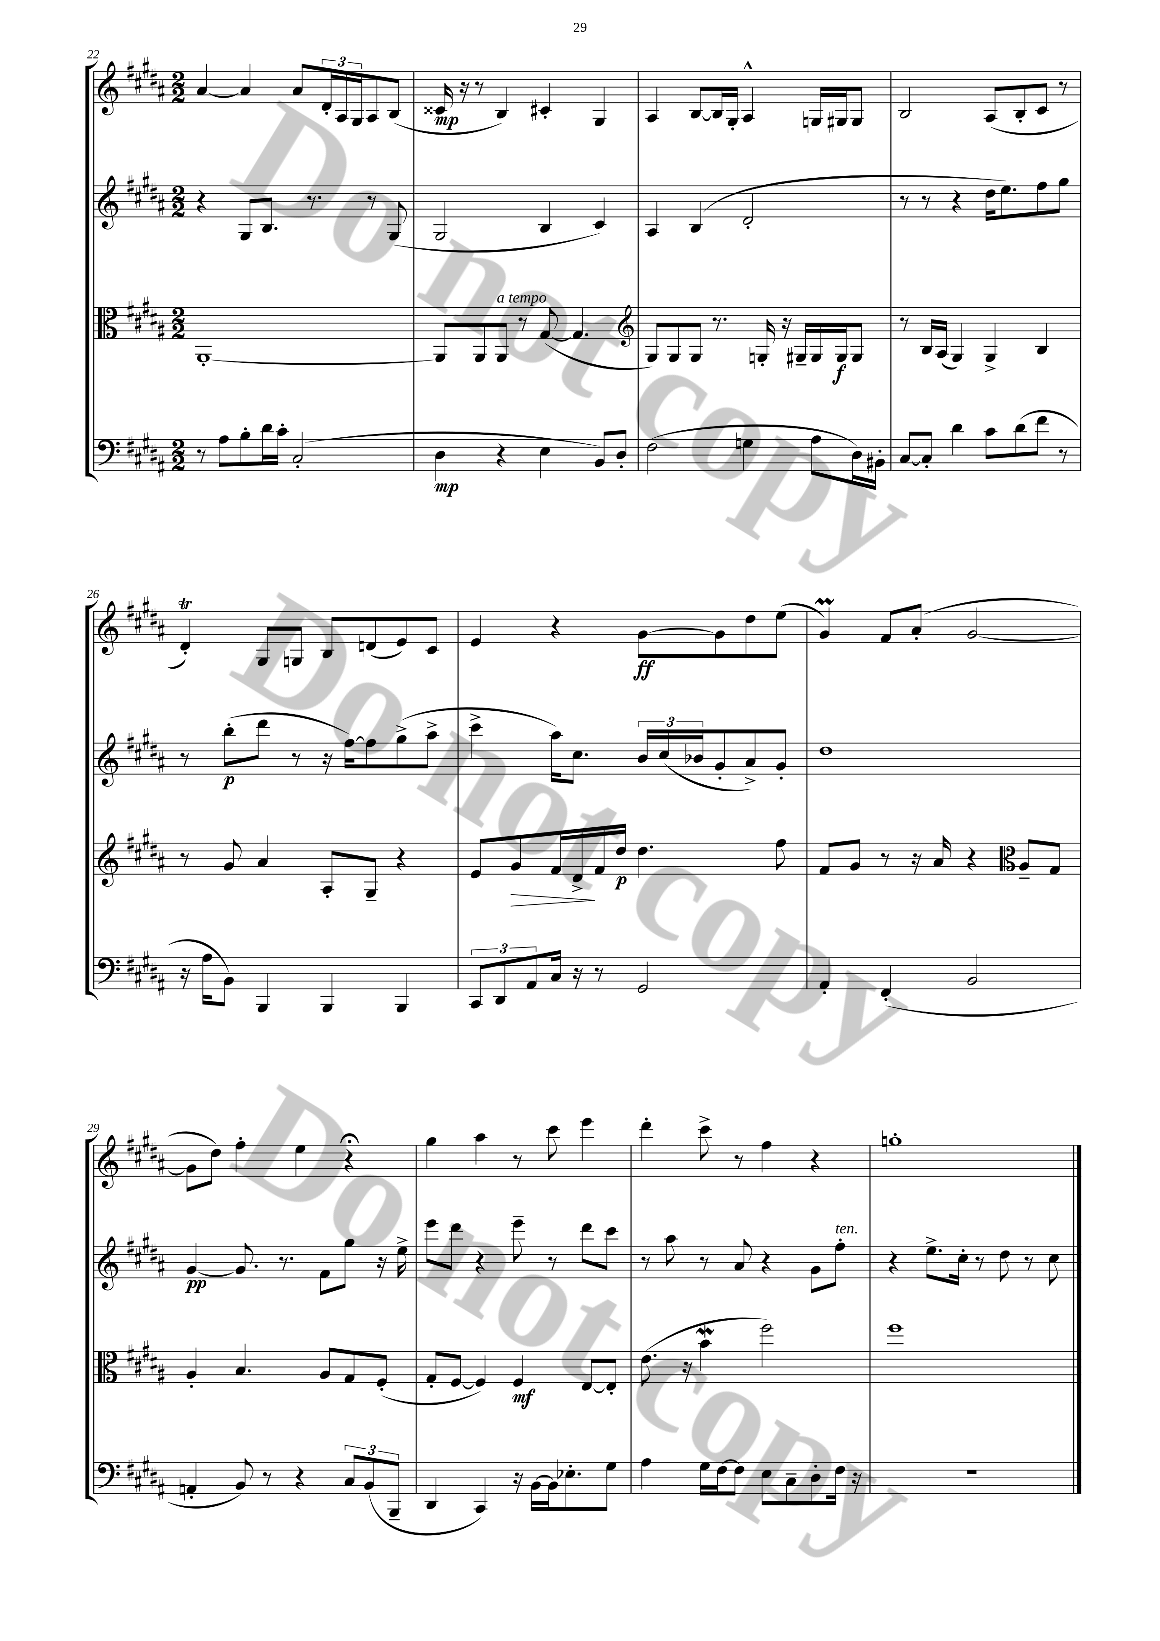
<<
\new StaffGroup <<
\new Staff = "s0" {
    \clef treble \key b \major \numericTimeSignature \time 2/2
    ais'4~ ais'4 ais'8 \tuplet 3/2 { dis'16-. ais16 gis16 } ais8 b8( |
    cisis'16\mp r16 r8 b4) cis'4-. gis4 |
    ais4 b8~ b16 gis16-. ais4-^ g16 gis16 gis8 |
    b2 ais8( b8-. cis'8 r8 |
    dis'4-.\trill) gis8 g8 b8 d'8( e'8) cis'8 |
    e'4 r4 gis'8~\ff gis'8 dis''8 e''8( |
    gis'4\prall) fis'8 ais'8-.( gis'2~ |
    gis'8 dis''8) fis''4-. e''4 r4\fermata |
    gis''4 ais''4 r8 cis'''8 e'''4 |
    dis'''4-. cis'''8-> r8 fis''4 r4 |
    g''1-. \bar "|." |
}
\new Staff = "s1" {
    \clef treble \key b \major \numericTimeSignature \time 2/2
    r4 gis8 b8. r8. r8 gis8( |
    gis2 b4 cis'4) |
    ais4 b4( dis'2-. |
    r8 r8 r4 dis''16 e''8.) fis''8 gis''8 |
    r8 b''8-.\p( dis'''8 r8 r16 fis''16~) fis''8 gis''8->( ais''8-> |
    cis'''4-> ais''16) cis''8. \tuplet 3/2 { b'16 cis''16( bes'16 } gis'8-. ais'8->) gis'8-. |
    dis''1 |
    gis'4~\pp gis'8. r8. fis'8 gis''8 r16 e''16-> |
    e'''8 dis'''8 r4 e'''8-- r8 dis'''8 cis'''8 |
    r8 ais''8 r8 ais'8 r4 gis'8 fis''8-.^\markup { \italic "ten." } |
    r4 e''8.-> cis''16-. r8 dis''8 r8 cis''8 \bar "|." |
}
\new Staff = "s2" {
    \clef alto \key b \major \numericTimeSignature \time 2/2
    ais,1~-. |
    ais,8 ais,8 ais,8^\markup { \italic "a tempo" } r8 gis8~( gis4. |
    \clef treble gis8) gis8 gis8 r8. g16-. r16 gis16-- gis16 gis16\f gis8 |
    r8 b16 ais16( gis4) gis4-> b4 |
    r8 gis'8 ais'4 ais8-. gis8-- r4 |
    e'8 gis'8\> fis'16 dis'16->\! fis'16 dis''16\p dis''4. fis''8 |
    fis'8 gis'8 r8 r16 ais'16 r4 \clef alto ais8-- gis8 |
    ais4-. b4. ais8 gis8 fis8-.( |
    gis8-. fis8~ fis4) fis4\mf e8~ e8-. |
    e'8.( r16 b'4\mordent fis''2) |
    fis''1 \bar "|." |
}
\new Staff = "s3" {
    \clef bass \key b \major \numericTimeSignature \time 2/2
    r8 ais8 b8-. dis'16 cis'16-. cis2-.( |
    dis4\mp r4 e4 b,8) dis8-. |
    fis2( g4 ais8 dis16) bis,16-. |
    cis8~ cis8-. dis'4 cis'8 dis'8( fis'8 r8 |
    r16 ais16 b,8) b,,4 b,,4 b,,4 |
    \tuplet 3/2 { cis,8 dis,8 ais,8 } cis16 r16 r8 gis,2 |
    ais,4-. fis,4-.( b,2 |
    a,4-. b,8) r8 r4 \tuplet 3/2 { cis8 b,8( b,,8-- } |
    dis,4 cis,4) r16 b,16~ b,16 ees8.-. gis8 |
    ais4 gis16 fis16~ fis8 e8 cis8-- dis8-. fis16 r16 |
    R1 \bar "|." |
}
>>
>>
\layout { \context { \Score currentBarNumber = #22 } }
